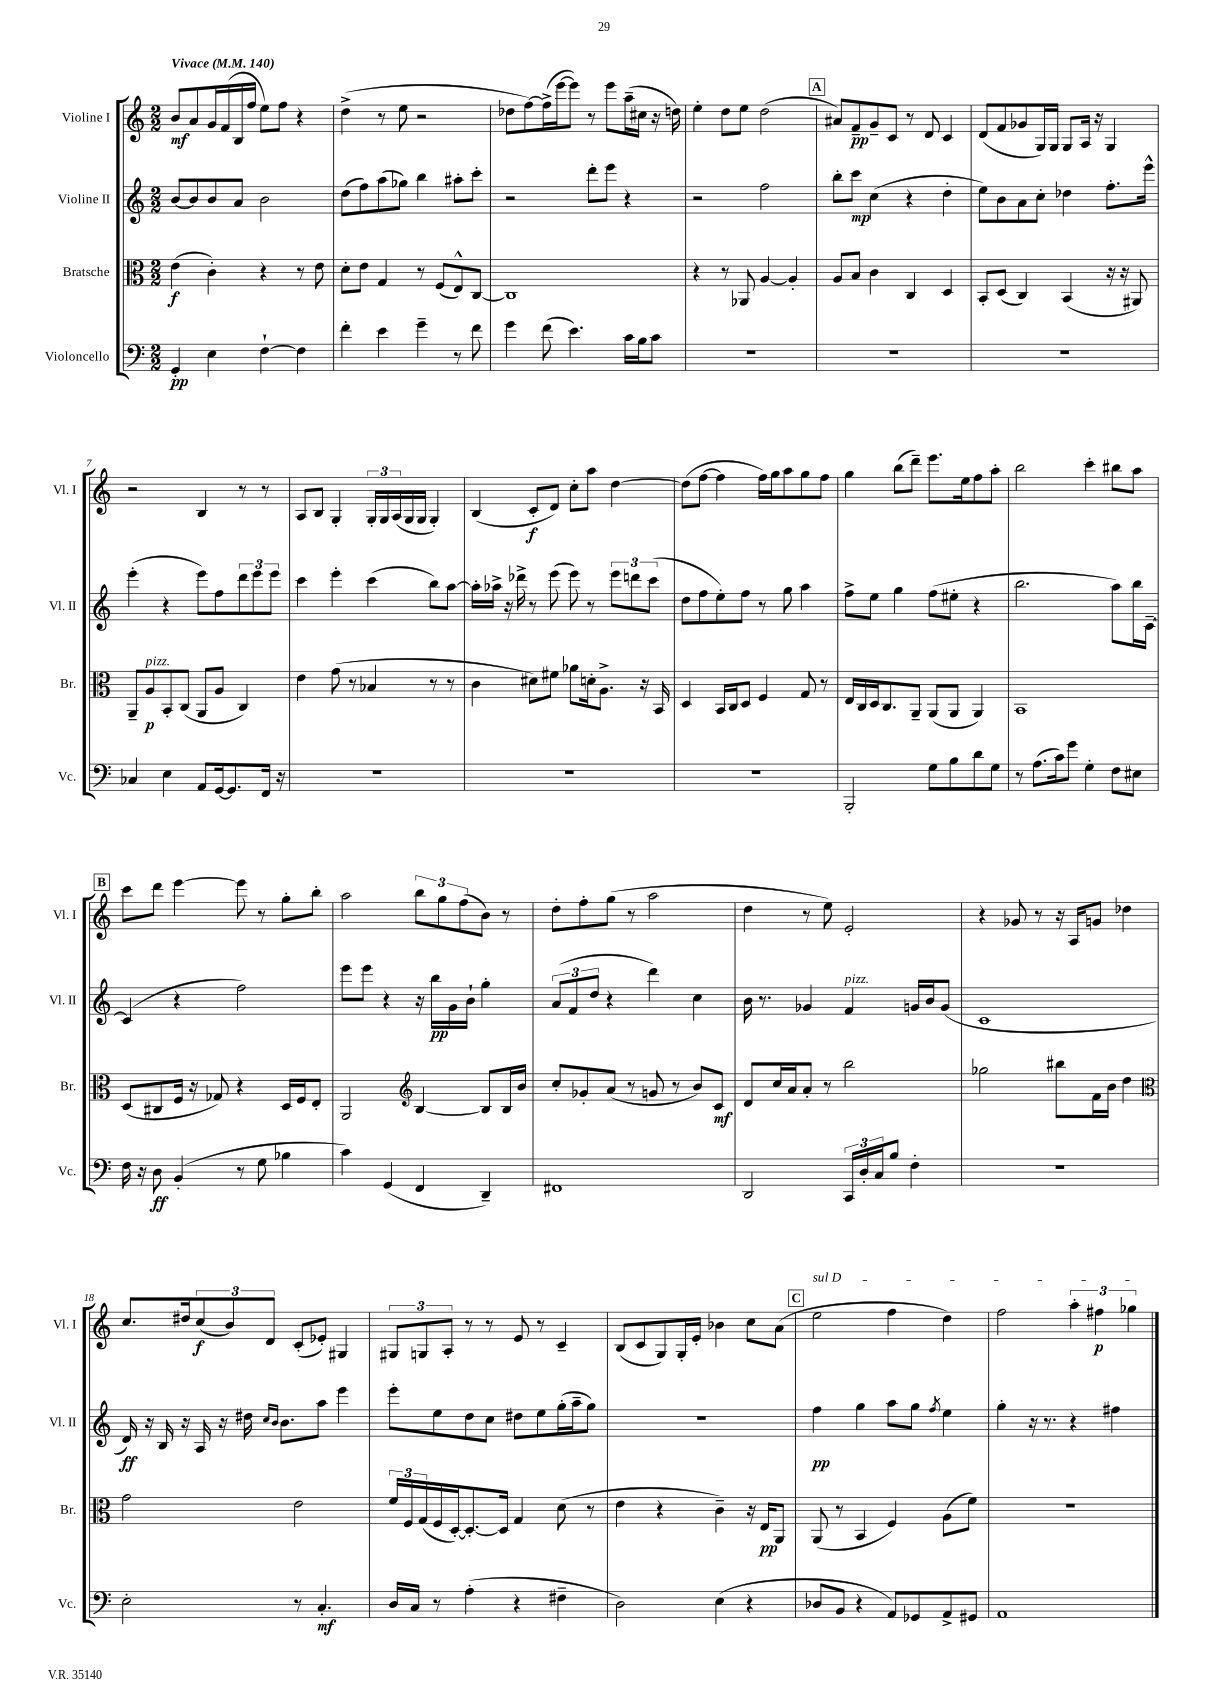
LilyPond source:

<<
\new StaffGroup <<
\new Staff = "s0" \with { instrumentName = "Violine I" shortInstrumentName = "Vl. I" } {
    \clef treble \key c \major \numericTimeSignature \time 2/2 \tempo "Vivace" 4 = 140
    b'8\mf a'8 g'16 f'16( b16 f''16 e''8) f''8 r4 |
    d''4->( r8 e''8 r2 |
    des''8 f''8~) f''16->( e'''16~ e'''8) r8 e'''8 a''16--( cis''16 r16 d''16) |
    e''4-. d''8 e''8 d''2( |
    \mark \markup { \box "A" } ais'8) f'8--\pp g'8-- c'8 r8 d'8 c'4 |
    d'8( f'8 ges'8 g16) g16 g8 a16 r16 g4 |
    r2 b4 r8 r8 |
    a8 b8 g4-. \tuplet 3/2 { g16-. g16 a16( } g16 g16 g4-.) |
    b4( c'8-.\f d'8) c''8-. a''8 d''4~ |
    d''8( f''8~ f''4 f''16) g''16 a''8 g''8 f''8 |
    g''4 b''8( d'''8--) e'''8. e''16 f''8 a''8-. |
    b''2 c'''4-. bis''8 a''8 |
    \mark \markup { \box "B" } c'''8 d'''8 e'''4~ e'''8 r8 g''8-. b''8-. |
    a''2 \tuplet 3/2 { b''8 g''8 f''8( } b'8) r8 |
    d''8-. f''8-. g''8( r8 a''2 |
    d''4 r8 e''8) e'2-. |
    r4 ges'8 r8 r16 a16 g'8 des''4 |
    c''8. dis''16 \tuplet 3/2 { c''8\f( b'8) d'8 } c'8-.( ees'8-.) gis4 |
    \tuplet 3/2 { gis8 g8 a8-. } r8 r8 e'8 r8 c'4-- |
    b8( c'8 g8) g16-. e'16-. bes'4 c''8 a'8( |
    \mark \markup { \box "C" } \once \override TextSpanner.bound-details.left.text = \markup { \italic "sul D" } e''2\startTextSpan f''4 d''4) |
    f''2 \tuplet 3/2 { a''4-. fis''4\p ges''4\stopTextSpan } \bar "|." |
}
\new Staff = "s1" \with { instrumentName = "Violine II" shortInstrumentName = "Vl. II" } {
    \clef treble \key c \major \numericTimeSignature \time 2/2
    b'8~ b'8 b'8 a'8 b'2 |
    d''8( f''8) a''8( ges''8) b''4 ais''8-. c'''8-. |
    r2 d'''8-. e'''8 r4 |
    r2 f''2 |
    \mark \markup { \box "A" } b''8-. c'''8\mp c''4( r4 d''4-. |
    e''8) b'8 a'8 c''8-. des''4 f''8.-. e'''16-^ |
    e'''4-.( r4 e'''8) f''8 \tuplet 3/2 { d'''8 e'''8 e'''8 } |
    c'''4 e'''4-. c'''4( b''8) a''8~ |
    a''16-. aes''16-> r16 des'''16-> r8 e'''8( e'''8) r8 \tuplet 3/2 { e'''8 d'''8 c'''8( } |
    d''8 f''8 e''8-.) f''8 r8 g''8 a''4 |
    f''8-> e''8 g''4 f''8( eis''8-. r4 |
    b''2. a''8) b''16 c'16~-- |
    \mark \markup { \box "B" } c'4( r4 f''2) |
    e'''8 e'''8 r4 r16 b''16\pp g'16 b'16-! g''4-. |
    \tuplet 3/2 { a'8( f'8 d''8 } r4 d'''4) c''4 |
    b'16 r8. ges'4 f'4^\markup { \italic "pizz." } g'16 b'16 g'8( |
    c'1 |
    d'16\ff) r16 b16 r16 a16 r16 dis''16 \grace { c''16 b'16 } b'8. a''8 e'''4 |
    e'''8-. e''8 d''8 c''8 dis''8 e''8 g''16-.( a''16-- g''8) |
    R1 |
    \mark \markup { \box "C" } f''4\pp g''4 a''8 g''8 \acciaccatura { f''8 } e''4 |
    g''4-. r16 r8. r4 fis''4 \bar "|." |
}
\new Staff = "s2" \with { instrumentName = "Bratsche" shortInstrumentName = "Br." } {
    \clef alto \key c \major \numericTimeSignature \time 2/2
    e'4\f( c'4-.) r4 r8 e'8 |
    d'8-. e'8 g4 r8 f8( e8-^) c8~ |
    c1 |
    r4 r8 aes,8 a4~ a4-. |
    \mark \markup { \box "A" } a8 b8 c'4 c4 d4 |
    b,8-. d8( c4) b,4( r16 r16 ais,8) |
    a,8-- a8\p^\markup { \italic "pizz." } b,8-. c8( a,8 a8 c4) |
    e'4 g'8( r8 bes4 r8 r8 |
    c'4 dis'8) fis'8 aes'8 d'16-. a8.-> r16 b,16 |
    d4 b,16 c16 d8 f4 g8 r8 |
    e16 c16 d16 c8. a,8-- a,8( a,8 a,4) |
    b,1 |
    \mark \markup { \box "B" } d8( cis8 f16 r16 ges8) r4 d16 f16 e8-. |
    a,2 \clef treble b4~ b8 b16 b'16 |
    c''8-. ges'8-. a'8( r8 g'8 r8 b'8) c'8\mf |
    d'8 c''16 a'16 a'8-. r8 b''2 |
    ges''2 bis''8 f'16 b'16 d''4 |
    \clef alto g'2 e'2 |
    \tuplet 3/2 { f'16 f16 g16( } f16 d16~-.) d8.~-. d16 g4 d'8( r8 |
    e'4 r4 c'4--) r16 e16\pp a,8 |
    \mark \markup { \box "C" } a,8( r8 b,4 f4) a8( f'8) |
    R1 \bar "|." |
}
\new Staff = "s3" \with { instrumentName = "Violoncello" shortInstrumentName = "Vc." } {
    \clef bass \key c \major \numericTimeSignature \time 2/2
    g,4-.\pp e4 f4~-! f4 |
    f'4-. e'4 g'4-- r8 f'8 |
    g'4 f'8( e'4.) c'16 b16 c'8 |
    R1 |
    \mark \markup { \box "A" } R1 |
    R1 |
    ces4 e4 a,8 g,16~ g,8. f,16 r16 |
    R1 |
    R1 |
    R1 |
    b,,2-. g8 b8 d'8 g8 |
    r8 a8.( c'16) g'8 g4-. f8 eis8 |
    \mark \markup { \box "B" } f16 r16 d8\ff b,4-.( r8 g8 bes4 |
    c'4) g,4( f,4 d,4--) |
    fis,1 |
    d,2 \tuplet 3/2 { c,16 d16-. c16 } b8 f4-. |
    R1 |
    e2-. r8 c4.-.\mf |
    d16 c16 r8 a4-.( r4 fis4-- |
    d2) e4( r4 |
    \mark \markup { \box "C" } des8 b,8 r4 a,8) ges,8 a,8-> gis,8 |
    a,1 \bar "|." |
}
>>
>>
